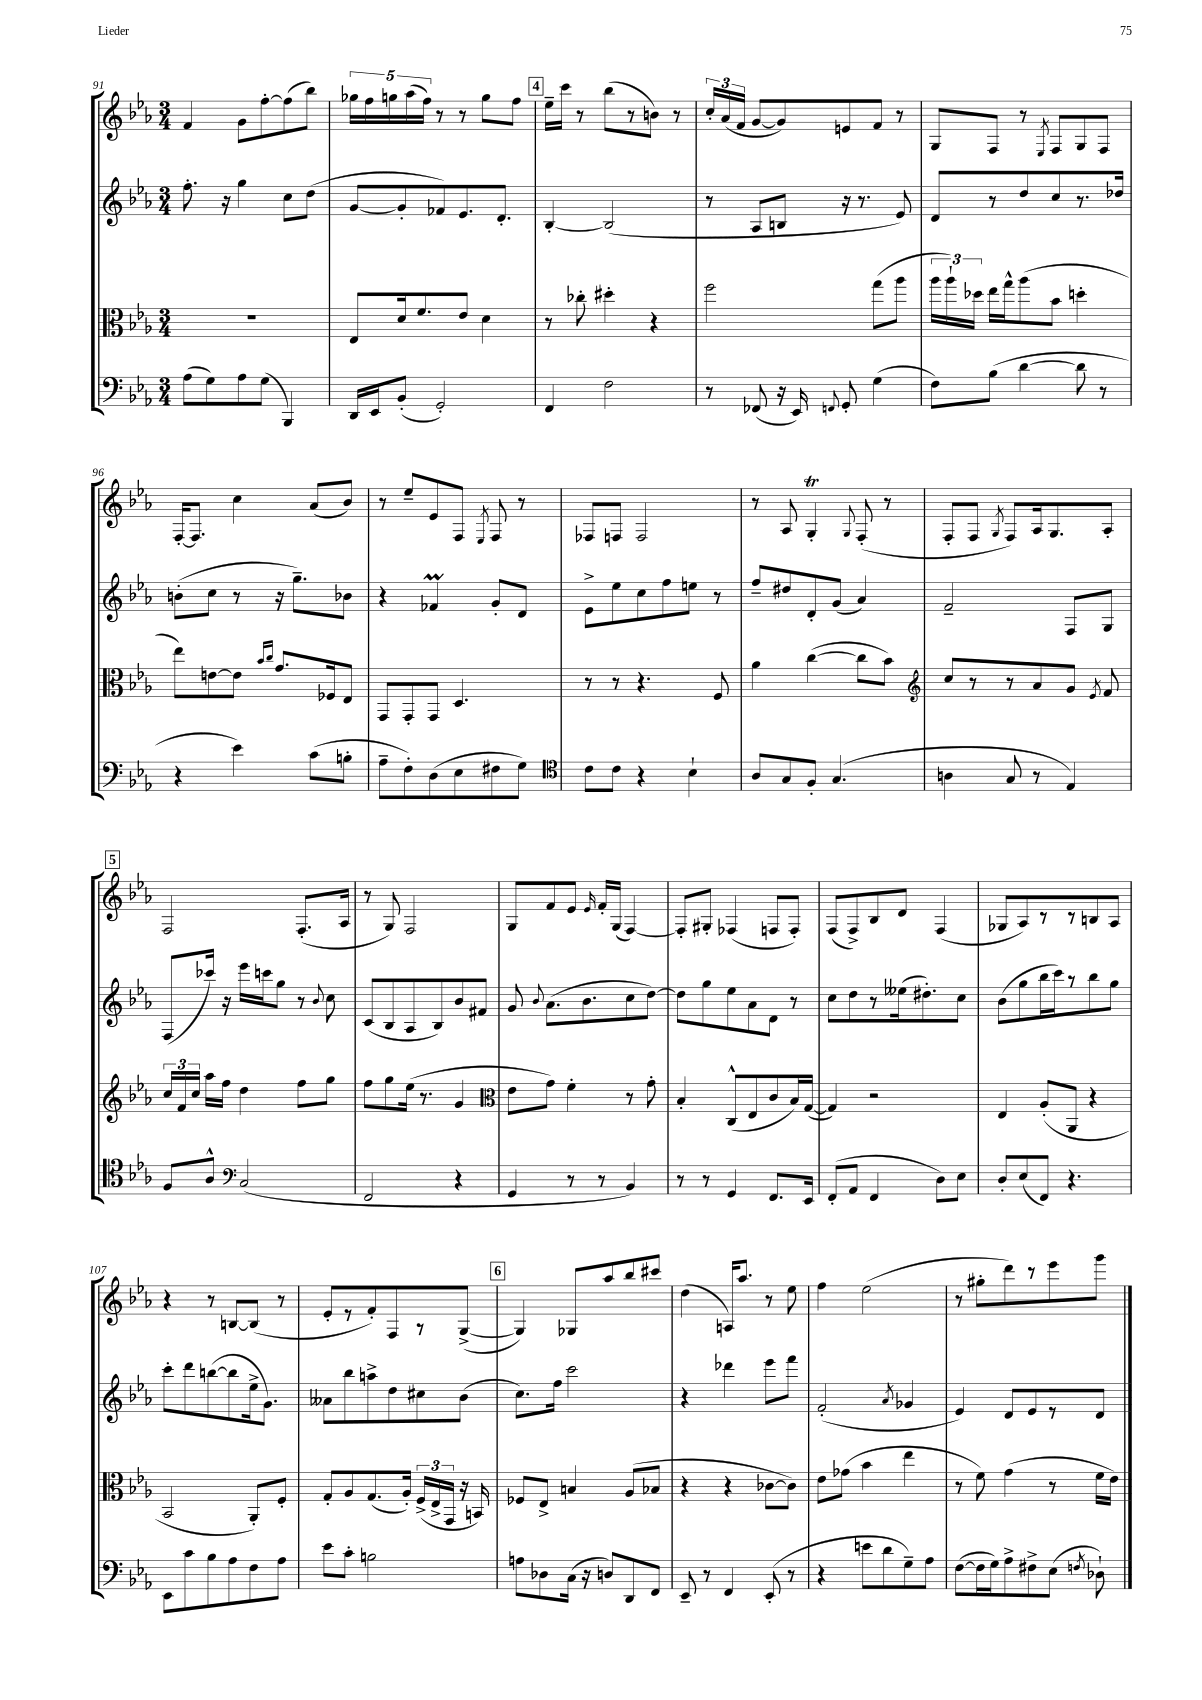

**kern	**kern	**kern	**kern
*staff4	*staff3	*staff2	*staff1
*clefF4	*clefC3	*clefG2	*clefG2
*k[b-e-a-]	*k[b-e-a-]	*k[b-e-a-]	*k[b-e-a-]
*M3/4	*M3/4	*M3/4	*M3/4
(8A-	2.r	8.ff'	4f
8G)	.	.	.
.	.	16r	.
8A-	.	4gg	8g
(8G	.	.	[8ff'
4BBB-)	.	8cc	(8ff]
.	.	(8dd	8bb-)
=	=	=	=
16DD	8E-	[8g	20gg-
.	.	.	20ff
16EE-	.	.	.
.	.	.	20gg
(8BB-'	16d	8g']	.
.	.	.	(20aa-
.	8.f	.	.
.	.	.	20ff)
2GG')	.	8f-)	8r
.	8e-	8.e-	8r
.	4d	.	8gg
.	.	8.d'	.
.	.	.	8ff
=	=	=	=
4FF	8r	[4B-'	16ee-~
.	.	.	16ccc
.	8cc-'	.	8r
2F	4dd#'	(2B-]	(8bb-
.	.	.	8r
.	4r	.	8b)
.	.	.	8r
=	=	=	=
8r	2ff	8r	24cc'
.	.	.	(24a-
.	.	.	24f
(8FF-	.	8A-	[8g
16r	.	8B	8g])
16EE-)	.	.	.
8qqFF	.	.	.
8GG'	.	16r	8e
.	.	8.r	.
(4G	(8gg	.	8f
.	8aa-	8e-)	8r
=	=	=	=
8F)	24aa-	8d	8G
.	24aa-`)	.	.
.	24dd-	.	.
(8B-	16ee-	8r	8F
.	16gg^^	.	.
[4d	(8aa-	8dd	8r
.	.	.	8qE-
.	8b-	8cc	8F
8d]	4dd'	8.r	8G
8r	.	.	8F
.	.	16dd-	.
=	=	=	=
4r	8ee-)	(8b'	[16F'
.	.	.	8.F]
.	[8e	8cc	.
4e-)	8e]	8r	4cc
.	16qqb-	.	.
.	16qqcc	.	.
.	8.g	16r	.
.	.	8.gg~)	.
(8c	.	.	(8a-
.	16F-	.	.
8B'	8E-	8b-	8b-)
=	=	=	=
8A-~	8GG	4r	8r
8F')	8GG'	.	8ee-~
(8D	8GG	4f-	8e-
8E-	4.D	.	8F
.	.	.	8qE-
8F#	.	8g'	8F
8G)	.	8d	8r
=	=	=	=
*clefC4	*	*	*
8c	8r	8e-^	8F-
8c	8r	8ee-	8F
4r	4.r	8cc	2F
.	.	8ff	.
4B-`	.	8ee	.
.	8F	8r	.
=	=	=	=
8A-	4a-	8ff~	8r
8G	.	8dd#	8A-
8F'	([4cc	8d'	4G'
(4.G	.	(8g	.
.	.	.	8qqG
.	8cc]	4a-)	(8F'
.	8b-)	.	8r
=	=	=	=
*	*clefG2	*	*
4A	8cc	2f~	8F'
.	8r	.	8F
.	.	.	8qG
8G	8r	.	8F)
8r	8a-	.	16A-
.	.	.	8.G
4E-)	8g	8F	.
.	8qe-	.	.
.	8f	8G	8A-'
=	=	=	=
8F	24cc	(8F	2F
.	24f	.	.
.	24cc	.	.
8A-^^	16aa-	16ccc-)	.
.	16ff	16r	.
*clefF4	*	*	*
(2C	4dd	16eee-	.
.	.	16ccc	.
.	.	8gg	.
.	8ff	8r	(8.F'
.	.	8qqb-	.
.	8gg	8cc	.
.	.	.	16A-
=	=	=	=
2FF	8ff	(8c	8r
.	8gg	8B-	8G)
.	(16ee-	8A-	2F
.	8.r	.	.
.	.	8B-)	.
4r	4g	8b-	.
.	.	8f#	.
=	=	=	=
*	*clefC3	*	*
4GG	8e-	8g	8G
.	.	8qqb-	.
.	8g)	(8.a-	8f
8r	4f'	.	8e-
.	.	8.b-	.
.	.	.	16qqe-
8r	.	.	16f'
.	.	.	(16G
4BB-)	8r	8cc	[4F)
.	8g'	[8dd)	.
=	=	=	=
8r	4B-'	8dd]	8F']
8r	.	8gg	8G#'
4GG	(8C^^	8ee-	(4F-
.	8E-	8a-	.
8.FF	8c	8d	8F
.	16B-)	8r	8F')
16EE-	([16G	.	.
=	=	=	=
(8FF'	4G])	8cc	(8F
8AA-	.	8dd	8F^)
4FF	2r	8r	8B-
.	.	(16ee--	8d
.	.	8.dd#')	.
8D)	.	.	(4F
8E-	.	8cc	.
=	=	=	=
8D'	4E-	(8b-	8G-
(8E-	.	8gg	8A-)
8FF)	(8A-'	16bb-	8r
.	.	16ccc)	.
4.r	8AA-	8r	8r
.	4r	8bb-	8B
.	.	8gg	8A-
=	=	=	=
8EE-	2BB-	8ccc'	4r
8c	.	8ddd	.
8B-	.	([8bb	8r
8A-	.	8bb]	[8B
8F	8AA-')	16ee-^	(8B]
.	.	8.g)	.
8A-	8F'	.	8r
=	=	=	=
8e-	8G'	8a--	8e-'
8c'	8A-	8bb-	8r
2B	(8.G	8aa^	8f')
.	.	8dd	8F
.	16A-')	.	.
.	(24F^	8cc#	8r
.	24E-^	.	.
.	24GG	.	.
.	16r	(8b-	([8G^
.	16BB)	.	.
=	=	=	=
8A	8F-	8.cc)	4G])
8D-	8E-^	.	.
.	.	16ff	.
(16C	4B	2ccc	8G-
16r	.	.	.
8D)	.	.	8aa-
8DD	(8A-	.	8bb-
8FF	8B-	.	8ccc#
=	=	=	=
8EE-~	4r	4r	(4dd
8r	.	.	.
4FF	4r	4ddd-	16A)
.	.	.	8.aa-
(8EE-'	[8c-	8eee-	8r
8r	8c-])	8fff	8ee-
=	=	=	=
4r	8e-	(2f'	4ff
.	(8g-	.	.
8e	4b-	.	(2ee-
8d	.	.	.
.	.	8qa-	.
8G~)	4ee-	4g-	.
8A-	.	.	.
=	=	=	=
([8F	8r	4e-)	8r
16F]	8f)	.	8gg#'
16G)	.	.	.
8A-^	(4g	8d	8ddd)
8F#^	.	8e-	8r
(8E-	8r	8r	8eee-
8qF	.	.	.
8D-`)	16f	8d	8ggg
.	16e-)	.	.
==	==	==	==
*-	*-	*-	*-
